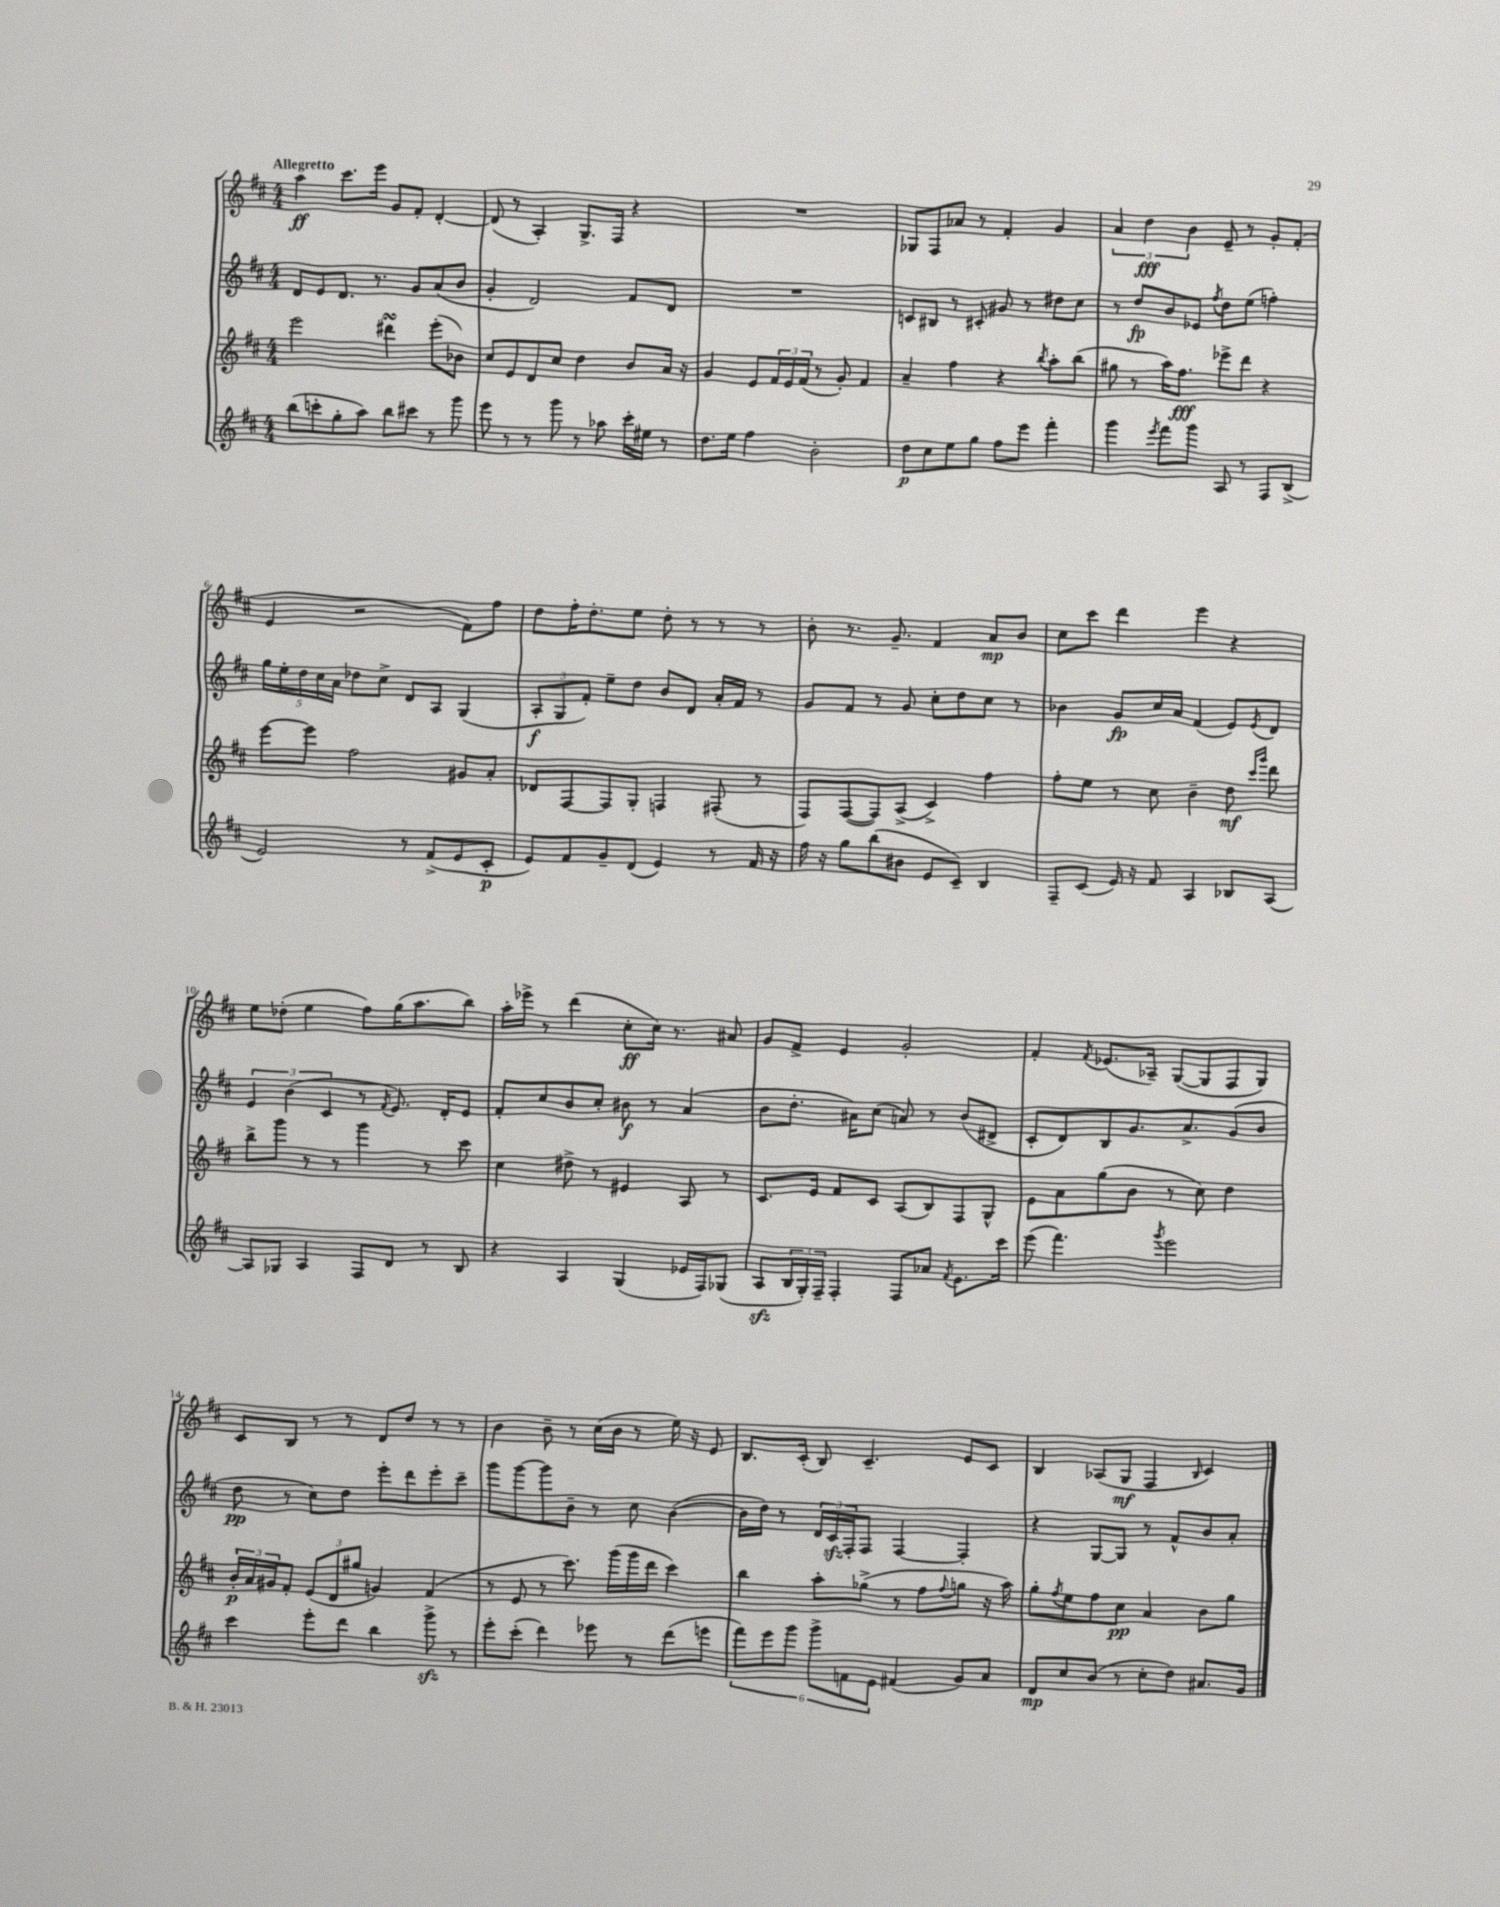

**kern	**dynam	**kern	**dynam	**kern	**dynam	**kern	**dynam
*part4	*part4	*part3	*part3	*part2	*part2	*part1	*part1
*staff4	*staff4	*staff3	*staff3	*staff2	*staff2	*staff1	*staff1
*clefG2	*	*clefG2	*	*clefG2	*	*clefG2	*
*k[f#c#]	*	*k[f#c#]	*	*k[f#c#]	*	*k[f#c#]	*
*M4/4	*	*M4/4	*	*M4/4	*	*M4/4	*
=1	=1	=1	=1	=1	=1	=1	=1
!	!	!	!	!	!	!LO:TX:a:B:t=Allegretto	!
(8bb\L	.	2eee\	.	8d/L	.	4aa\	ff
8cccn'\	.	.	.	8e/	.	.	.
8gg'\	.	.	.	8.d/J	.	8.ccc#\L	.
8aa\J)	.	.	.	.	.	.	.
.	.	.	.	8.r	.	16eee\Jk	.
8bb\L	.	4ddd#XsSsS\	.	.	.	8g/L	.
8ccc#X\J	.	.	.	8g/L	.	8f#'/J	.
8r	.	(8eee'\L	.	(8a/	.	[4d'/	.
8ggg\	.	8b-X\J)	.	8b/J	.	.	.
=2	=2	=2	=2	=2	=2	=2	=2
8eee\	.	8cc#/L	.	4g'/	.	(8d/]	.
8r	.	8e/	.	.	.	8r	.
8r	.	8d/	.	2d/)	.	4A'/)	.
8ggg\	.	8cc#/J	.	.	.	.	.
8r	.	4dd\	.	.	.	8.G^/L	.
8aa-X\	.	.	.	.	.	.	.
.	.	.	.	.	.	16F#/Jk	.
16ccc#'\LL	.	8b/L	.	8f#/L	.	4r	.
16ee#X\JJ	.	.	.	.	.	.	.
8r	.	16a/Jk	.	8d/J	.	.	.
.	.	16r	.	.	.	.	.
=3	=3	=3	=3	=3	=3	=3	=3
8.dd\L	.	4g/	.	1r	.	1r	.
16ee\Jk	.	.	.	.	.	.	.
4ff#\	.	8e/L	.	.	.	.	.
.	.	24f#/L	.	.	.	.	.
.	.	24e/	.	.	.	.	.
.	.	(24f#/JJ	.	.	.	.	.
2b'\	.	8r	.	.	.	.	.
.	.	8g'/)	.	.	.	.	.
.	.	4f#/	.	.	.	.	.
=4	=4	=4	=4	=4	=4	=4	=4
8dd\L	p	4a~/	.	8cn/L	.	8G-X/L	.
8cc#\	.	.	.	8B#X/J	.	8F#/	.
8ee\	.	4ff#\	.	8r	.	8a-X/J	.
8gg\J	.	.	.	8c#X'/	.	8r	.
8ff#\L	.	4r	.	8g#X/	.	4f#'/	.
8eee\J	.	.	.	8r	.	.	.
.	.	8qbb/	.	.	.	.	.
4fff#'\	.	8aa'\L	.	8dd#X\L	.	4g/	.
.	.	(8bb\J	.	8cc#\J	.	.	.
=5	=5	=5	=5	=5	=5	=5	=5
4ggg\	.	8gg#X\	.	8r	.	6a/	.
.	.	8r	.	8dd/L	fp	.	.
.	.	.	.	.	.	6dd\	fff
8qeee/	.	.	.	.	.	.	.
8fff#\L	.	16aa\KL)	.	8b/	.	.	.
.	.	8.ff#\J	fff	.	.	.	.
.	.	.	.	.	.	6b\	.
8ggg\J	.	.	.	8e-X/J	.	.	.
.	.	.	.	8qff#/	.	.	.
8A/	.	8eee-X^\L	.	8dd\L	.	8e~/	.
8r	.	8ddd\J	.	(8ee\J	.	8r	.
8F#/L	.	4r	.	4ffn'\)	.	8g'/L	.
(8B^/J	.	.	.	.	.	(8f#'/J	.
!!LO:LB:g=z
=6	=6	=6	=6	=6	=6	=6	=6
2e/)	.	[8eee\L	.	20gg\LL	.	4e/	.
.	.	.	.	20ee'\	.	.	.
.	.	.	.	20dd\	.	.	.
.	.	8eee\J]	.	.	.	.	.
.	.	.	.	20cc#\	.	.	.
.	.	.	.	20a\JJ	.	.	.
.	.	2ff#\	.	8dd-X\L	.	2r	.
.	.	.	.	8cc#^\J	.	.	.
8r	.	.	.	8d/L	.	.	.
(8f#^/L	.	.	.	8A/J	.	.	.
8e/	.	8g#X/L	.	(4G/	.	8f#\L)	.
8c#'/J	p	8a'/J	.	.	.	8ff#\J	.
=7	=7	=7	=7	=7	=7	=7	=7
8e/L)	.	8d-X/L	.	12A'/L	f	8dd\L	.
.	.	.	.	12G/	.	.	.
8f#/	.	[8F#/	.	.	.	16ff#'\K	.
.	.	.	.	12f#'/J)	.	.	.
.	.	.	.	.	.	8.dd'\	.
8g~/	.	8F#/]	.	8ee~\L	.	.	.
(8d/J	.	8G'/J	.	8dd\J	.	8ee\J	.
4e/)	.	4Fn/	.	8b/L	.	8dd'\	.
.	.	.	.	8d/J	.	8r	.
8r	.	(8F#X'/	.	16a'/LL	.	8r	.
.	.	.	.	16f#/JJ	.	.	.
16f#/	.	8r	.	8r	.	8r	.
16r	.	.	.	.	.	.	.
=8	=8	=8	=8	=8	=8	=8	=8
16ff#\	.	8F#/L)	.	8g/L	.	8b'\	.
16r	.	.	.	.	.	.	.
8gg\L	.	([8F#/	.	8f#/J	.	8.r	.
(8bb\	.	8F#/])	.	8r	.	.	.
.	.	.	.	.	.	8.g~/	.
8b#X\J	.	(8A^/J	.	8g/	.	.	.
8e/L	.	4c#^/)	.	8cc#'\L	.	4f#/	.
8c#~/J)	.	.	.	8dd\	.	.	.
4B/	.	4ff#\	.	8cc#\J	.	8a/L	mp
.	.	.	.	8r	.	8b/J	.
=9	=9	=9	=9	=9	=9	=9	=9
8F#~/L	.	8ff#'\L	.	4b-X\	.	8cc#\L	.
(8c#/J	.	8ee\J	.	.	.	8ccc#\J	.
16e/)	.	8r	.	8g/L	fp	4ddd\	.
16r	.	.	.	.	.	.	.
8f#/	.	8cc#\	.	16cc#/L	.	.	.
.	.	.	.	16a/JJ	.	.	.
4A/	.	4b~\	.	(4f#/	.	4eee\	.
8B-X/L	.	8dd\	mf	8e/L)	.	4r	.
.	.	16qqccc#/LL	.	.	.	.	.
.	.	16qqggg/JJ	.	8qe/	.	.	.
[8A/J	.	8ddd\	.	8d/J	.	.	.
!!LO:LB:g=z
=10	=10	=10	=10	=10	=10	=10	=10
8A/L]	.	8bb^\L	.	6e/	.	8ee\L	.
8G-X/J	.	8ggg\J	.	.	.	(8dd-X'\J	.
.	.	.	.	(6b\	.	.	.
4A/	.	8r	.	.	.	4ee\	.
.	.	.	.	6c#/	.	.	.
.	.	8r	.	.	.	.	.
8F#/L	.	4ggg\	.	8r	.	8ff#\L)	.
.	.	.	.	8qf#/	.	.	.
8d/J	.	.	.	8.e/)	.	(16gg\K	.
.	.	.	.	.	.	8.aa\	.
8r	.	8r	.	.	.	.	.
.	.	.	.	16d'/KL	.	.	.
8B/	.	8ccc#\	.	8e/J	.	8bb\J)	.
=11	=11	=11	=11	=11	=11	=11	=11
4r	.	4cc#\	.	8f#'/L	.	16aa'\LL	.
.	.	.	.	.	.	16eee-X^\JJ	.
.	.	.	.	8cc#/	.	8r	.
4A/	.	8dd#X^\	.	8b/	.	(4ddd\	.
.	.	8r	.	8cc#'/J	.	.	.
(4G/	.	4e#X/	.	8b#X\	f	8cc#'\L	ff
.	.	.	.	8r	.	16cc#\Jk)	.
.	.	.	.	.	.	8.r	.
16e-X/LL	.	8A/	.	(4a/	.	.	.
16F#/J)	.	.	.	.	.	.	.
(8G-X/J	.	8r	.	.	.	8a#X/	.
=12	=12	=12	=12	=12	=12	=12	=12
8Azz/L	.	8.c#/L	.	8b\L	.	8g/L	.
24B/L	.	.	.	8.dd'\J	.	8f#^/J	.
24G'/)	.	.	.	.	.	.	.
.	.	16e/Jk	.	.	.	.	.
24F#~/JJ	.	.	.	.	.	.	.
4F#'/	.	8f#/L	.	.	.	4e/	.
.	.	.	.	16a#X\KL)	.	.	.
.	.	8c#/J	.	(8cc#\J	.	.	.
8F#/L	.	(8A/L	.	8an/)	.	2g'/	.
8a-X/J	.	8B/)	.	8r	.	.	.
8qf#/	.	.	.	.	.	.	.
8.e\L	.	8F#/	.	(8b/L	.	.	.
.	.	8G^^/J	.	8d#X^/J	.	.	.
16ccc#\Jk	.	.	.	.	.	.	.
=13	=13	=13	=13	=13	=13	=13	=13
(8eee\	.	8e\L	.	8c#'/L	.	4f#'/	.
4.fff#\)	.	8a\	.	8d/)	.	.	.
.	.	.	.	.	.	8qf#/	.
.	.	(8gg\	.	8B/	.	(8.e-X/L	.
.	.	8b\J	.	8.g/	.	.	.
.	.	.	.	.	.	16A-X~/Jk)	.
8qggg/	.	.	.	.	.	.	.
2eee\	.	8r	.	.	.	([8G/L	.
.	.	.	.	8.a^/	.	.	.
.	.	8cc#\)	.	.	.	8G/]	.
.	.	4dd\	.	(8g/	.	8F#/	.
.	.	.	.	8b/J	.	8G/J)	.
!!LO:LB:g=z
=14	=14	=14	=14	=14	=14	=14	=14
4ccc#\	.	24b'/LL	p	8dd\	pp	8c#/L	.
.	.	24a/	.	.	.	.	.
.	.	24g#X/J	.	.	.	.	.
.	.	8f#'/J	.	8r	.	8B/J	.
8eee'\L	.	(12e/L	.	8cc#\L)	.	8r	.
.	.	12d/	.	.	.	.	.
8ddd\J	.	.	.	8dd\J	.	8r	.
.	.	12gg#X/J	.	.	.	.	.
4bb\	.	4gn/)	.	8eee'\L	.	8d/L	.
.	.	.	.	8ddd\	.	8dd/J	.
8gggzz^\	.	(4f#/	.	8eee'\	.	8r	.
8r	.	.	.	8ccc#~\J	.	8r	.
=15	=15	=15	=15	=15	=15	=15	=15
8eee'\L	.	8r	.	8ggg\L	.	4b\	.
(8ccc#'\J	.	8e/	.	[8ggg\	.	.	.
4ddd\)	.	8r	.	8ggg\]	.	8b~\	.
.	.	8.ccc#\)	.	8b~\J	.	8r	.
8eee-X\	.	.	.	8r	.	(16cc#\LL	.
.	.	(16ggg\LL	.	.	.	16b\JJ	.
8r	.	16ggg\	.	8cc#\	.	8r	.
.	.	16ddd\JJ	.	.	.	.	.
(8ddd\L	.	4ccc#\)	.	([4b\	.	16ee\)	.
.	.	.	.	.	.	16r	.
8eeen\J	.	.	.	.	.	8e/	.
=16	=16	=16	=16	=16	=16	=16	=16
12fff#\L)	.	4bb\	.	16b\LL]	.	8.B/L	.
.	.	.	.	16dd\JJ)	.	.	.
12eee\	.	.	.	.	.	.	.
.	.	.	.	8r	.	.	.
12ggg\J	.	.	.	.	.	.	.
.	.	.	.	.	.	(16c#'/Jk	.
12ggg^\L	.	8aa'\L	.	24d/LL	.	8B/)	.
.	.	.	.	24c#zz/	.	.	.
12fn\	.	.	.	24F#'/J	.	.	.
.	.	(8gg-X^\J	.	8F#/J	.	4.c#~/	.
12e\J	.	.	.	.	.	.	.
(4f#X/	.	8r	.	[4F#/	.	.	.
.	.	8ff#\L	.	.	.	.	.
.	.	8qqff#/	.	.	.	.	.
8g/L)	.	8ggn\J	.	4F#'/]	.	8e/L	.
8a/J	.	16r	.	.	.	8c#/J	.
.	.	16aa\)	.	.	.	.	.
=17	=17	=17	=17	=17	=17	=17	=17
8d/L	mp	8gg'\L	.	4r	.	4B/	.
.	.	8qff#/	.	.	.	.	.
8cc#/	.	8ee\	.	.	.	.	.
(8b/J	.	8ff#\	.	[8G/L	.	(8A-X/L	.
8r	.	8cc#\J	pp	8G/J]	.	8G/J	mf
8cc#'\L	.	4a/	.	8r	.	4F#/	.
8dd\J)	.	.	.	8f#^^/L	.	.	.
.	.	.	.	.	.	16qqB/	.
8.a#X/L	.	8b\L	.	8b/	.	4c#/)	.
.	.	8gg\J	.	8a'/J	.	.	.
16g/Jk	.	.	.	.	.	.	.
==	==	==	==	==	==	==	==
*-	*-	*-	*-	*-	*-	*-	*-
